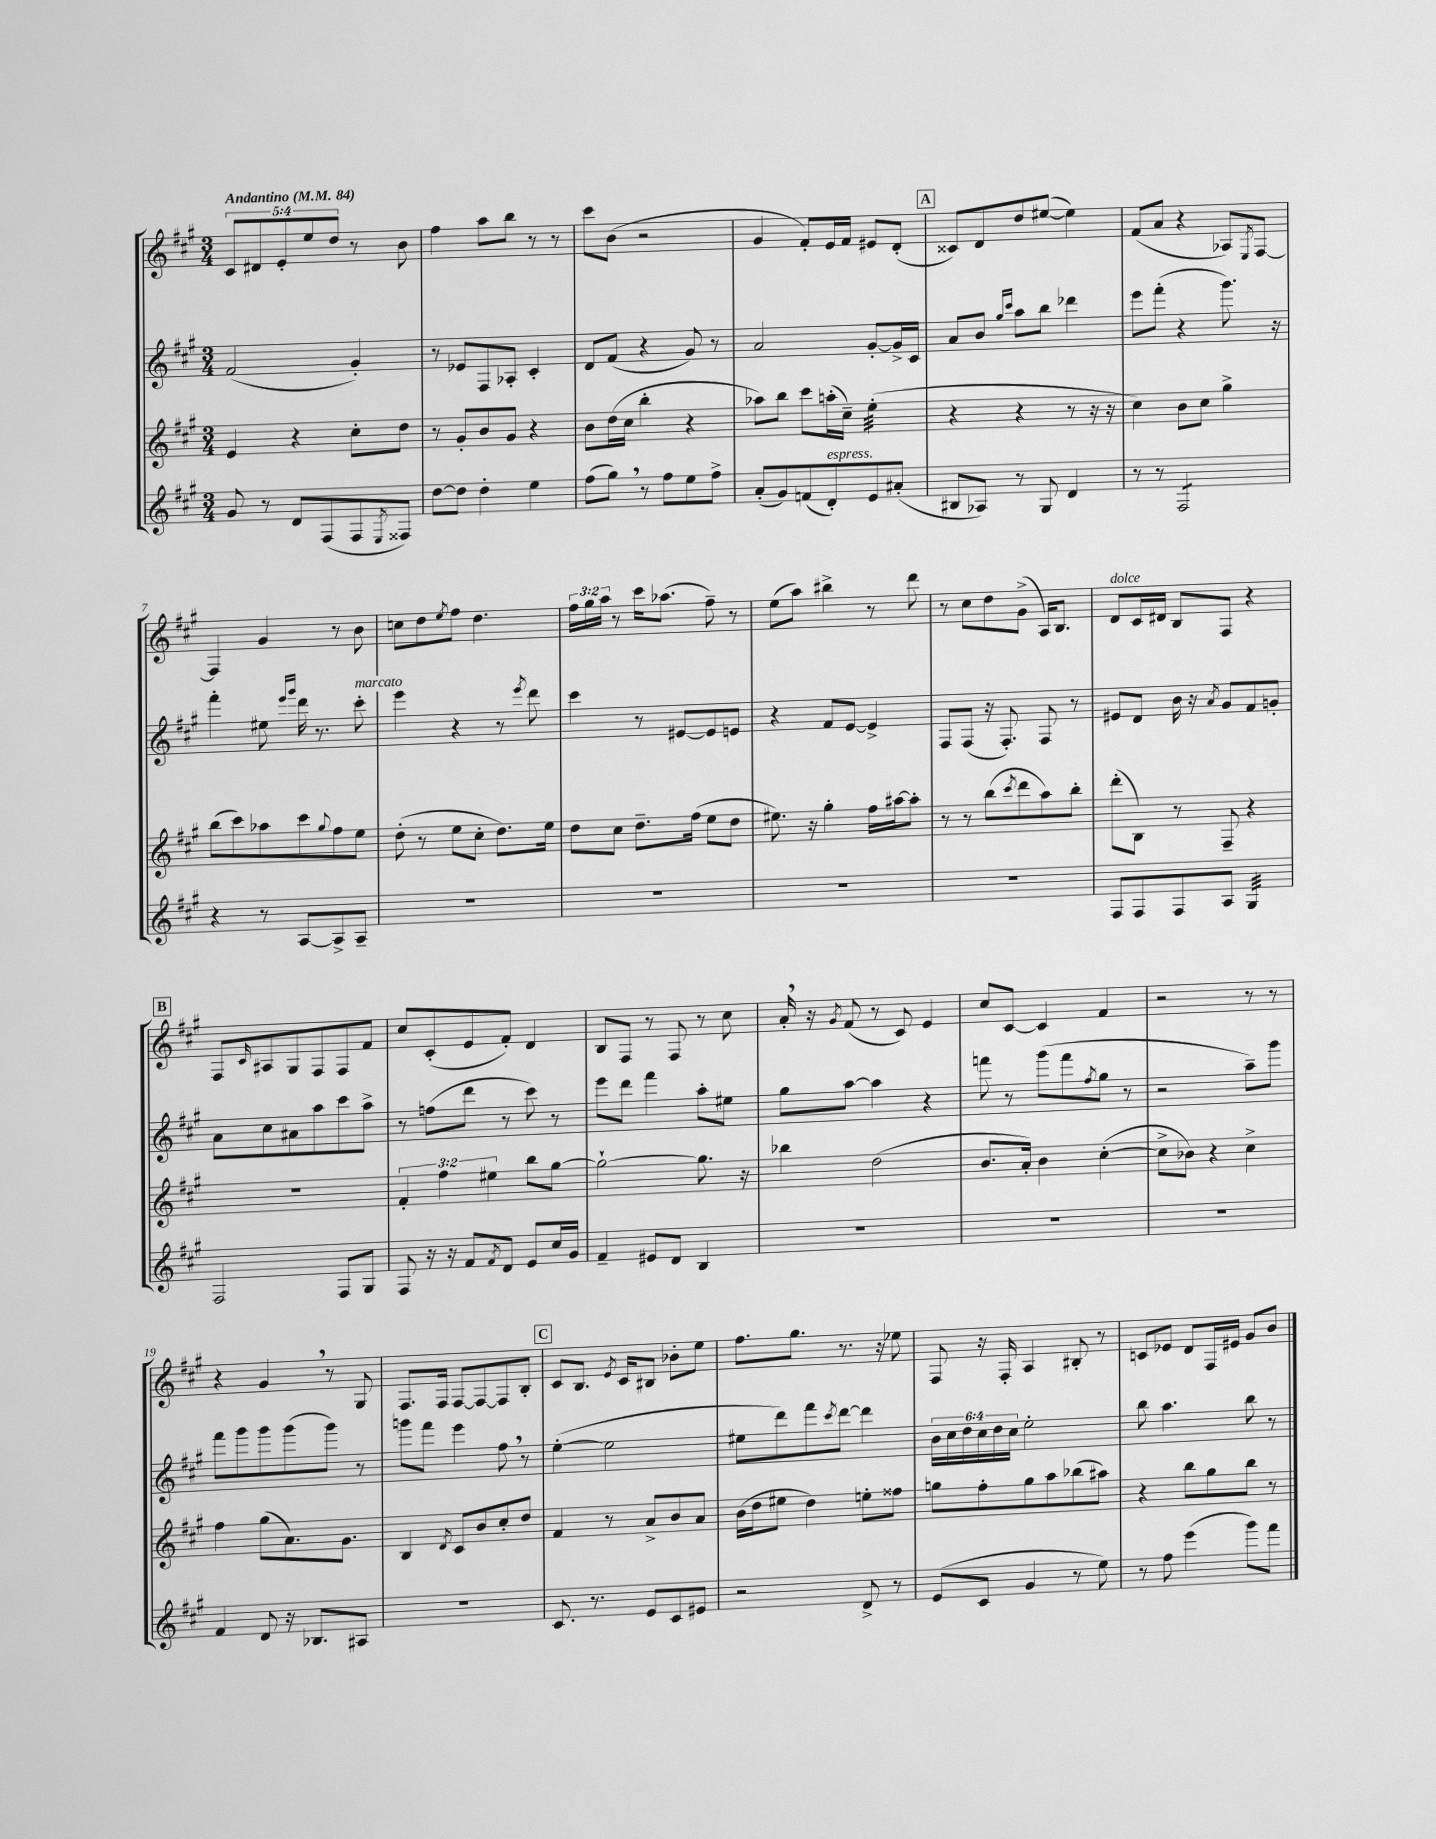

**kern	**kern	**kern	**kern
*staff4	*staff3	*staff2	*staff1
*clefG2	*clefG2	*clefG2	*clefG2
*k[f#c#g#]	*k[f#c#g#]	*k[f#c#g#]	*k[f#c#g#]
*M3/4	*M3/4	*M3/4	*M3/4
*MM84	*MM84	*MM84	*MM84
8g#/	4e/	(2f#/	10c#/L
.	.	.	10d#/
8r	.	.	.
.	.	.	10e'/
8d/L	4r	.	.
.	.	.	10ee/
(8F#/	.	.	.
.	.	.	10dd/J
8F#/	8cc#'\L	4g#'/)	8r
8qE/	.	.	.
8F##/J)	8dd\J	.	8b\
=	=	=	=
[8dd\L	8r	8r	4ff#\
8dd\]J	8g#'/L	8e-/L	.
4dd'\	8b/	8F#/	8aa\L
.	8g#/J	8A-'/J	8bb\J
4ee\	4r	4c#'/	8r
.	.	.	8r
=	=	=	=
(8ff#\L	8b\L	8d/L	8ccc#\L
8gg#\J)	(16dd\L	(8f#/J	(8b\J
.	16cc#\JJ	.	.
8r	4bb'\	4r	2r
8ff#\L	.	.	.
8ee\	4r	8g#/)	.
8ff#^\J	.	8r	.
=	=	=	=
(8a'/L	8aa-\L)	2a/	4g#/
8g#/)	8bb\J	.	.
(8f/	8ccc#\L	.	8f#'/L)
8d'/)	(16aa'\L	.	16e/L
.	16cc#~\JJ)	.	16f#/JJ
8e/	(4ee'\	[8g#'/L	8e#/L
(8a#'/J	.	16g#^/]L	(8d'/J
.	.	16c#/JJ	.
=	=	=	=
8B#/L	4r	8a/L	8c##/L)
8A-/J)	.	8b/J	8d/
.	.	16qqgg#/LL	.
.	.	16qqccc#/JJ	.
8r	4r	8aa\L	8dd/
8G#/	.	8bb\J	([8ee#/J
4d/	8r	4ddd-\	4ee#\])
.	16r	.	.
.	16r	.	.
=	=	=	=
8r	4cc#\)	8eee\L	(8f#/L
8r	.	(8fff#'\J	8a/J
2F#/	8b\L	4r	4r
.	8cc#\J	.	.
.	4gg#^\	8.ggg#\)	8A-/L)
.	.	.	8qE/
.	.	.	[8F#/J
.	.	16r	.
=	=	=	=
4r	(8bb\L	4fff#'\	4F#/]
.	8ccc#\)	.	.
8r	8aa-\	8ee#\	4g#/
.	.	16qqeee/LL	.
.	.	16qqggg#/JJ	.
[8A/L	8ccc#\	16ddd\	.
.	.	8.r	.
.	8qqgg#/	.	.
8A^/]	8ff#\	.	8r
8A~/J	8ee\J	8ccc#'\	8b\
=	=	=	=
2.r	(8dd'\	4eee\	8cc\L
.	8r	.	8dd\
.	.	.	8qee/
.	8ee\L	4r	8ff#\J
.	8cc#'\J	.	4.dd\
.	8.dd\L)	8r	.
.	.	8qeee/	.
.	.	8ddd\	.
.	16ee\Jk	.	.
=	=	=	=
2.r	8dd\L	4ccc#\	24ff#\LL
.	.	.	24gg#\
.	.	.	24aa\JJ
.	8cc#\J	.	8r
.	8.dd~\L	8r	16ccc#\LK
.	.	.	(8.aa-\J
.	.	[8e#/L	.
.	(16ff#\Jk	.	.
.	8ee\L	8e#/]	8ff#~\)
.	8dd\J	8e/J	8r
=	=	=	=
2.r	8.ee#\)	4r	(8ee\L
.	.	.	8aa\J)
.	16r	.	.
.	4gg#'\	8f#/L	4bb#^\
.	.	[8e/J	.
.	16ff#\LL	4e^/]	8r
.	[16aa#\J	.	.
.	8aa#'\]J	.	8ddd\
=	=	=	=
2.r	8r	8F#/L	8r
.	8r	(8F#/J	8cc#\L
.	(8bb\L	16r	8dd\
.	.	8.F#'/)	.
.	8qccc#/	.	.
.	8ddd\	.	(8g#^\J
.	8aa\)	8F#/	16A/LK)
.	.	.	8.B/J
.	8bb'\J	8r	.
=	=	=	=
8F#/L	(8ddd'\L	8e#/L	8d/L
8F#/	8B\J)	8d/J	16c#/L
.	.	.	16d#/JJ
8F#/	8r	16b\	8B/L
.	.	16r	.
.	.	8qa/	.
8A/J	8F#~/	8g#/L	8F#/J
4G#/	4r	8f#/	4r
.	.	8g'/J	.
=	=	=	=
2F#/	2.r	8a\L	8F#/L
.	.	.	16qqc#/
.	.	8cc#\	8A#/
.	.	8a#\	8G#/
.	.	8aa\	8F#/
8F#/L	.	8ccc#\	8F#/
8G#/J	.	8aa^\J	8f#/J
=	=	=	=
8F#/	6f#'/	8r	8cc#/L
16r	.	(8ff\L	(8c#'/
.	6ff#\	.	.
16r	.	.	.
8f#/L	.	8ddd\J	8e/
.	6ee#\	.	.
8qf#/	.	.	.
8d/J	.	8r	8f#'/J)
8e/L	8bb\L	8ccc#\)	4d/
16cc#/L	[8gg#\J	8r	.
16g#/JJ	.	.	.
=	=	=	=
4f#~/	2gg#`\_	8eee\L	8B/L
.	.	8ddd\J	8F#/J
8e#/L	.	4fff#\	8r
8d/J	.	.	8F#/
4B/	8.gg#\]	8aa'\L	8r
.	.	8ee#\J	8cc#\
.	16r	.	.
=	=	=	=
2.r	4bb-\	8gg#\L	16a'/
.	.	.	16r
.	.	.	8qg#/
.	.	[8aa\J	(8f#/
.	(2dd\	4aa\]	8r
.	.	.	8c#/)
.	.	4r	4e/
=	=	=	=
2.r	8.b/L	8fff\	8cc#/L
.	.	8r	[8c#/J
.	16a'/Jk)	.	.
.	4b\	(8ggg#\L	4c#/]
.	.	8fff\	.
.	.	8qff#/	.
.	([4cc#'\	8gg#\J	4f#/
.	.	8r	.
=	=	=	=
2.r	8cc#^\]L	2r	2r
.	8b-\J)	.	.
.	4r	.	.
.	4cc#^\	8aa~\L)	8r
.	.	8ggg#\J	8r
=	=	=	=
4f#/	4ff#\	8fff#\L	4r
.	.	8ggg#\	.
8d/	(8gg#\L	8ggg#\	4g#/
16r	8.a\)	(8ggg#\	.
8.B-/L	.	.	.
.	.	8ggg#\J)	8r
.	8.g#\J	.	.
8A#/J	.	8r	8G#/
=	=	=	=
2.r	4B/	8ggg\L	8.F#/L
.	.	8fff#\J	.
.	.	.	16F#/Jk
.	8qd/	.	.
.	8c#/L	4eee\	[8F#/L
.	8b/	.	8F#/_
.	8cc#'/	8ff#\	8F#/]
.	8dd/J	8r	8B'/J
=	=	=	=
8.c#/	4f#/	([4ee'\	8c#/L
.	.	.	8.B/J
8.r	.	.	.
.	8r	2ee\]	.
.	.	.	8qe/
.	.	.	16c#/LK
8e/L	8a^/L	.	8B#/J
8c#/	8b/	.	8b-'\L
8e#/J	8a/J	.	8ee\J
=	=	=	=
2r	(16b\LL	8ee#\L	8.ff#\L
.	16dd\J	.	.
.	8ee#\J	8ddd\)	.
.	.	.	8.gg#\J
.	4dd\)	8fff#\	.
.	.	8qccc#/	.
.	.	[8ddd\J	8.r
8d^/	8ee'\L	4ddd\]	.
.	.	.	16r
8r	8ff##\J	.	8ee-\
=	=	=	=
(8e/L	8gg\L	24b\LL	8F#/
.	.	24cc#\	.
.	.	24dd\	.
8c#/J	8ff#'\	24cc#\	16r
.	.	24dd\	.
.	.	.	16F#'/
.	.	24cc#\JJ	.
4g#/	8gg\	2ee'\	4A/
.	8aa\	.	.
8r	(8bb-\	.	8B#'/
8ee\)	8aa#\J)	.	8r
=	=	=	=
8r	4r	8bb\	8c/L
8ff#\	.	4.aa\	8e-/J
(4eee\	8bb\L	.	8d/L
.	8gg#\	.	16F#/L
.	.	.	16e#/JJ
8ggg#\L)	8bb\J	8bb\	8g#/L
8fff#\J	8r	8r	8b/J
==	==	==	==
*-	*-	*-	*-
